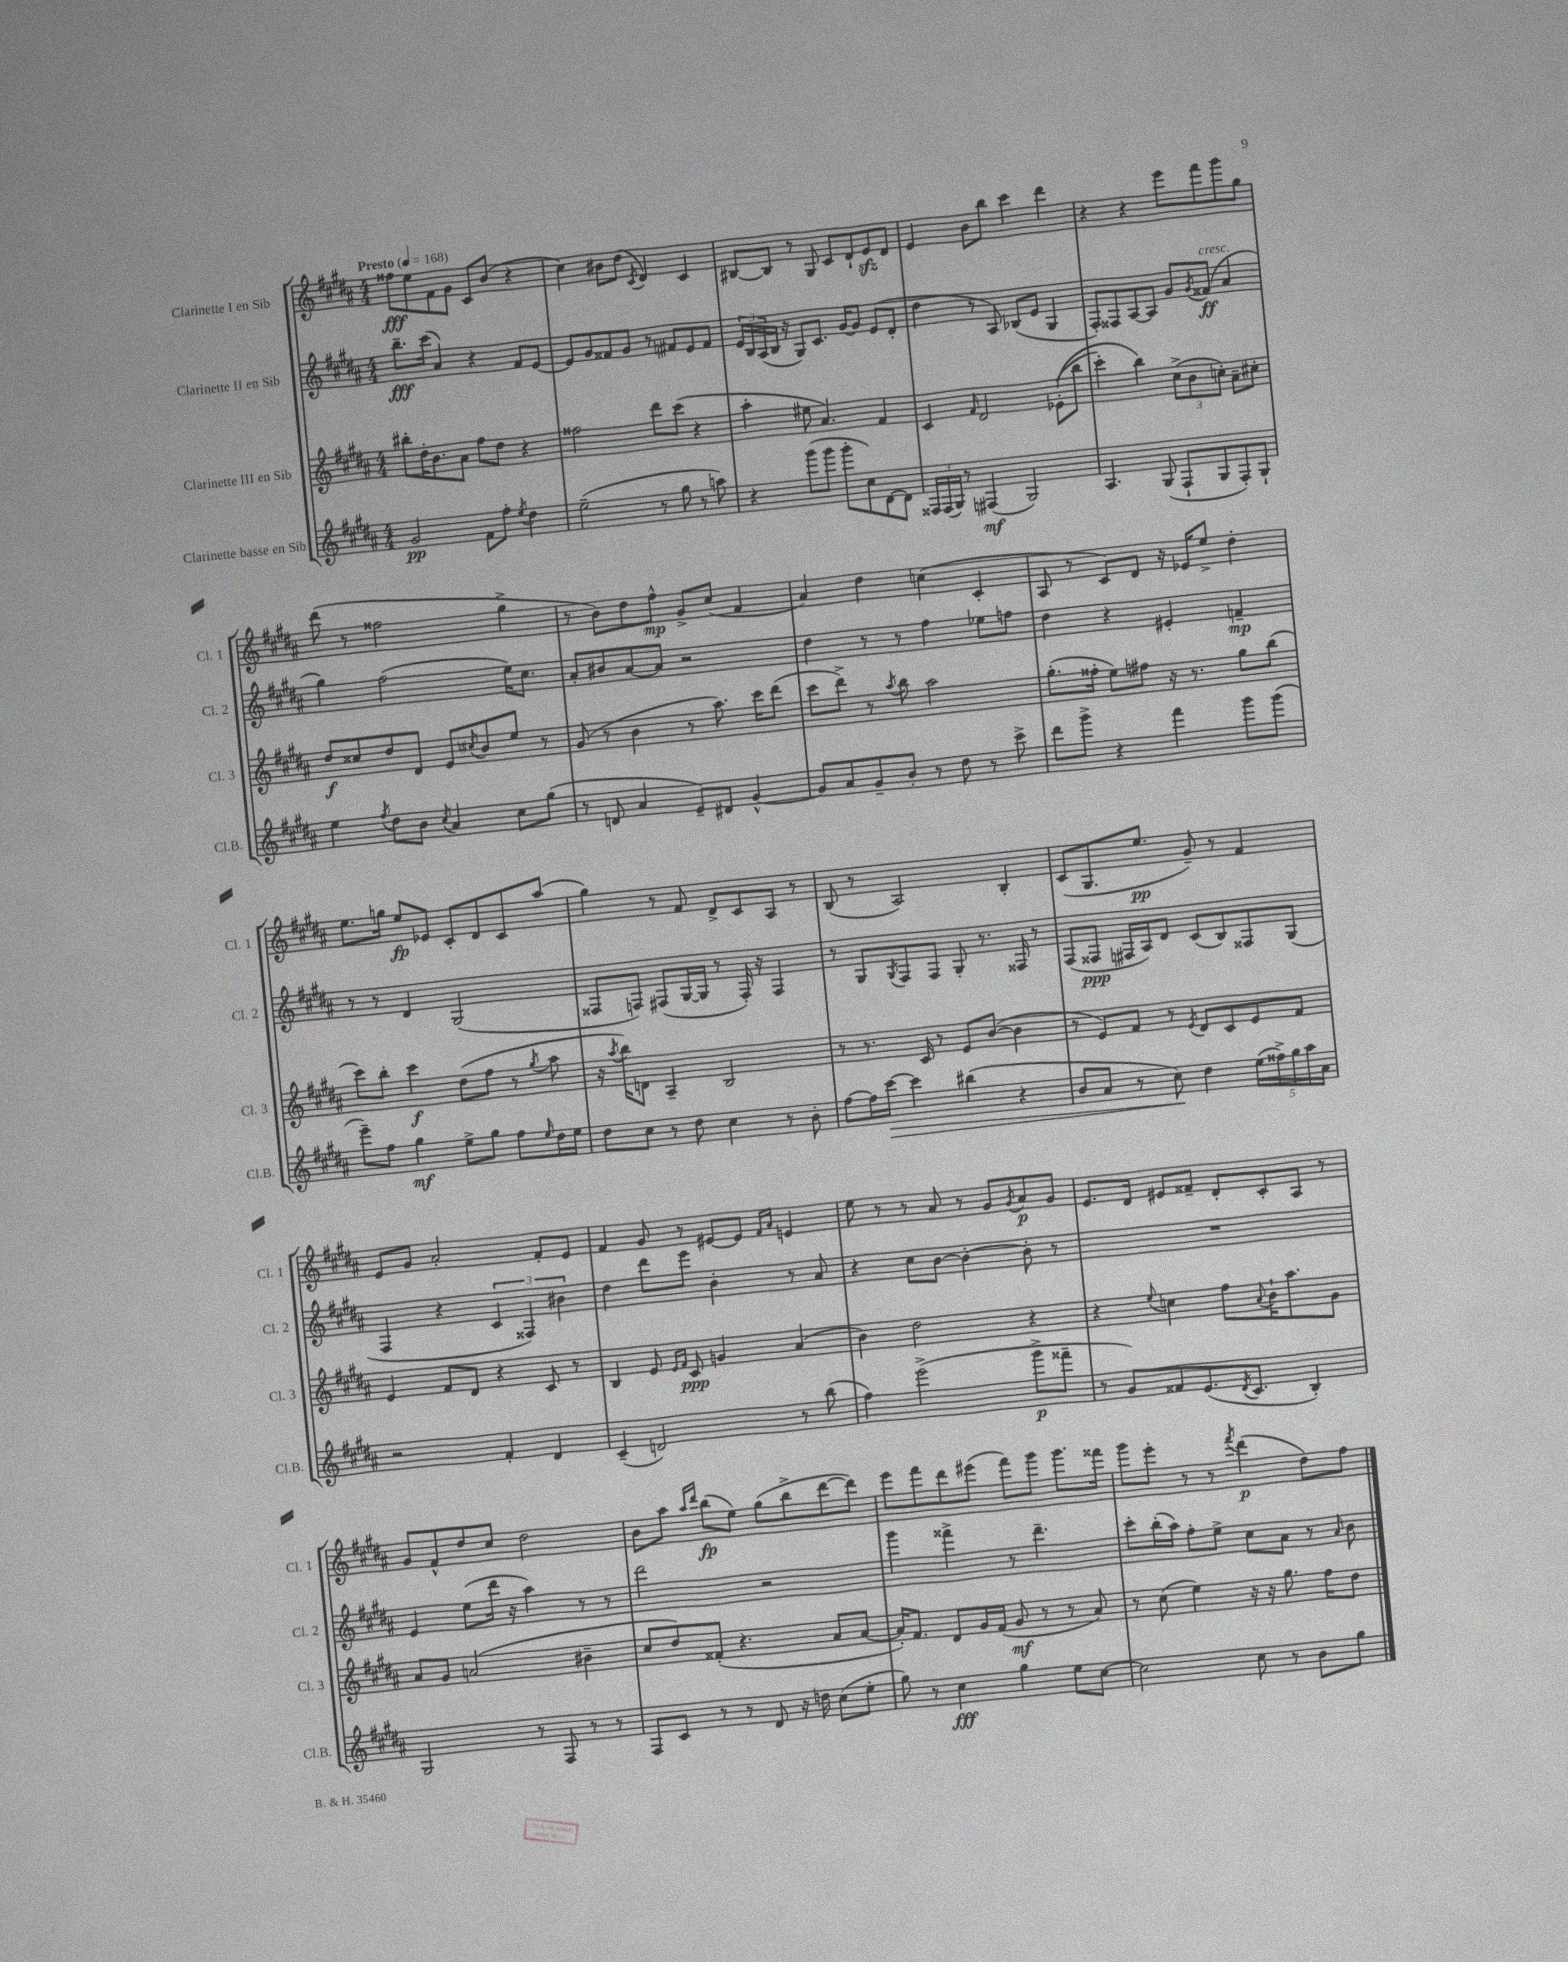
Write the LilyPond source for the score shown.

<<
\new StaffGroup <<
\new Staff = "s0" \with { instrumentName = "Clarinette I en Sib" shortInstrumentName = "Cl. 1" } {
    \clef treble \key b \major \numericTimeSignature \time 4/4 \tempo "Presto" 4 = 168
    fisis''8\fff e''8 fis'8 gis'8 cis'8 b'8( r4 |
    cis''4) bis'8 dis''8( \acciaccatura { cis'8 } dis'4) cis'4 |
    bis8~ bis8 r8 gis8 cis'8 dis'8-! e'8\sfz dis'8 |
    e'4 b'8 b''8 cis'''4 dis'''4 |
    r4 r4 e'''8 fis'''8 gis'''8 gis''8 |
    dis'''8( r8 fisis''2 gis''4-> |
    r8 b'8) dis''8 fis''8-^\mp gis'8-> cis''8( fis'4 |
    ais'4) dis''4 c''4( cis'4-. |
    ais8 r8 cis'8) dis'8 r16 ees'16 e''8-> dis''4-. |
    e''8. g''16 e''8\fp ees'8 cis'8-. dis'8 cis'8 ais''8( |
    gis''4) r8 fis'8 dis'8-> cis'8 ais8 r8 |
    b8( r8 ais2) b4-. |
    cis'8( gis8. e''8.\pp gis'8--) r8 fis'4 |
    e'8 gis'8 ais'2-. fis'8-. e'8 |
    fis'4 gis'8 r8 eis'8~ eis'8 \grace { fis'16 ais'16 } e'4 |
    e''8 r8 r8 ais'8 r8 gis'8 \acciaccatura { gis'8 } ais'8\p gis'8 |
    e'8. dis'16 eis'8 fisis'8-- dis'8-. cis'8-. ais8 r8 |
    gis'8 fis'8-^ dis''8 cis''8 dis''2 |
    b'8 ais''8 \grace { ais''16 dis'''16 } b''8\fp( e''8) gis''8( b''8-> dis'''8~ dis'''8) |
    e'''8 fis'''8 dis'''8 eis'''8( fis'''8) gis'''8 gis'''8. fisis'''16 |
    gis'''8 e'''8-. r8 r8 \acciaccatura { fis'''8 } dis'''4\p( dis''8) fis''8 \bar "|." |
}
\new Staff = "s1" \with { instrumentName = "Clarinette II en Sib" shortInstrumentName = "Cl. 2" } {
    \clef treble \key b \major \numericTimeSignature \time 4/4
    b''8.--\fff cis'''16( ais'4) r4 fis'8 e'8~ |
    e'8 gis'8 fisis'8 gis'8 r8 fis'8 e'8 fis'8 |
    \tuplet 3/2 { e'16 b16 ais16( } b16 r16 gis8) cis'8. gis'16~ gis'8 e'8( dis'8-. |
    dis''4 r8 ais8) bes8( e'8 gis4 |
    fis8-.) fisis8 ais8~ ais8 gis'8 \acciaccatura { gis'8 } fisis'8\ff^\markup { \italic "cresc." }( ais'4 |
    gis''4) fis''2( e''16) cis''8. |
    ais'8-. bis'8 ais'8~ ais'8 r2 |
    dis''4 r8 r8 fis''4 ees''8 f''8 |
    dis''4 r4 eis'4-. f'4--\mp |
    r8 r8 dis'4 gis2( |
    fisis8 f8) fis8( gis16~ gis16 r8 fis16-.) r16 fis4 |
    r8 gis8 \acciaccatura { gis8 } fis8 fis8 gis8-. r8. fisis16 r8 |
    fis8( fisis8\ppp fis16 ais16) dis'8 cis'8( b8) fisis8 gis8( |
    fis4 r4 \tuplet 3/2 { cis'4 fisis4) bis'4 } |
    dis''4 dis'''8 e'''8 b'4-. r8 ais'8 |
    r4 cis''8 b'8~ b'4~-. b'8-. r8 |
    R1 |
    e'4 e''8( dis'''16 r16 ais''4) r8 r8 |
    dis'''2 r2 |
    gis'''4 fisis'''4-> r8 dis'''4.-- |
    cis'''8-. b''16-.( ais''16) fis''8-. e''8-> cis''8 ais'8 r8 \grace { ais'16 } b'8 \bar "|." |
}
\new Staff = "s2" \with { instrumentName = "Clarinette III en Sib" shortInstrumentName = "Cl. 3" } {
    \clef treble \key b \major \numericTimeSignature \time 4/4
    bis''8-. dis''16-. b'8. ais'8 fis''8 dis''8 r4 |
    fisis''2 dis'''8 cis'''8( r4 |
    ais''4-. eis''8 ais'4.) fis'4 |
    cis'4 \grace { fis'16 } dis'2 ees'8-.(\( b''8 |
    cis'''4-.) b''4\) \tuplet 3/2 { cis''8->( b'8 c''8-.) } ais'8-- cis''8-. |
    dis''8\f cisis''8 dis''8 dis'8 e'8 \acciaccatura { cis''8 } b'8 e''8 r8 |
    gis'8( r8 b'4 r8 ais''8.) cis'''16 dis'''8( |
    cis'''8 dis'''8->) r8 \acciaccatura { ais''8 } b''8 ais''2 |
    gis''8.-.( fisis''16-. e''8) fis''8 r16 r8. gis''8 b''8( |
    cis'''8) b''8-. cis'''4\f dis''8( fis''8 r8 \acciaccatura { gis''8 } ais''8 |
    r16 \acciaccatura { ais''8 } b''16) d'8 ais4-- b2 |
    r8 r8. cis'16 r8 e'8 b'8~( b'4 |
    r8 e'8) fis'8 r8 \acciaccatura { e'8 } dis'8 cis'8 e'8 fis'8 |
    e'4 fis'8 dis'8 r4 cis'8 r8 |
    b4 e'8 \grace { e'16 fis'16 } cis'8\ppp g'4 ais'4( |
    b'4) dis''2 r4 |
    r4 \appoggiatura { e''8 } c''4 fis''8 \appoggiatura { ais'8 } b'16-! ais''8. gis'8 |
    ais'8 gis'8 a'2( bis'4-- |
    cis''8 dis''8) fisis'8-.( r4. ais'8 ais'8~ |
    ais'16-.) fis'8. dis'8 gis'16 fis'16( gis'8\mf r8 r8 ais'8) |
    r8 cis''8( e''4) r16 r16 gis''8. fis''16 dis''8 \bar "|." |
}
\new Staff = "s3" \with { instrumentName = "Clarinette basse en Sib" shortInstrumentName = "Cl.B." } {
    \clef treble \key b \major \numericTimeSignature \time 4/4
    gis'2\pp fis'8 fis''8-. \acciaccatura { e''8 } dis''4 |
    e''2--( r8 gis''8 r8 a''8) |
    r4 gis'''8( gis'''8 gis'''8-. cis''8) dis'8~ dis'8 |
    \tuplet 3/2 { fisis16 fisis16( gis16) } r8 fis4\mf( gis2) |
    ais4. gis8( fis8-! gis8 fis8-.) gis8-! |
    e''4 \acciaccatura { fis''8 } dis''8 b'8 \acciaccatura { cis''8 } ais'4 cis''8 gis''8( |
    r8 d'8 ais'4 e'8--) dis'8 gis'4~-^ |
    gis'8 ais'8 gis'8-- b'8-. r8 dis''8 r8 cis'''8-> |
    dis'''8 gis'''8-> r4 fis'''4 gis'''8 gis'''8( |
    e'''8--) fis''8 gis''4\mf e''8-> gis''8 fis''8 \grace { e''16 } dis''16 e''16 |
    dis''8 cis''8 r8 dis''8 cis''4 r8 b'8-. |
    fis''8~ fis''16 cis'''16~\> cis'''4 bis''4( r4 |
    b'8 ais'8 r8 cis''8\!) dis''4 \tuplet 5/4 { e''16( fisis''16->) gis''16 ais''16 ais'16 } |
    r2 fis'4-. dis'4 |
    cis'4--( d'2) r8 b''8( |
    fis''4) e'''2->( gis'''8->\p fisis'''8-- |
    r8 gis'8) fisis'8 e'8.( \acciaccatura { dis'8 } cis'8. b4-.) |
    gis2 r8 fis8 r8 r8 |
    fis8 cis'8 r8 r8 dis'8 r16 d''16 cis''8( e''8-. |
    gis''8) r8 cis''4\fff gis''4 e''8 cis''8~ |
    cis''2 cis''8 r8 b'8 gis''8 \bar "|." |
}
>>
>>
\layout { \context { \Score \remove "Bar_number_engraver" } }
